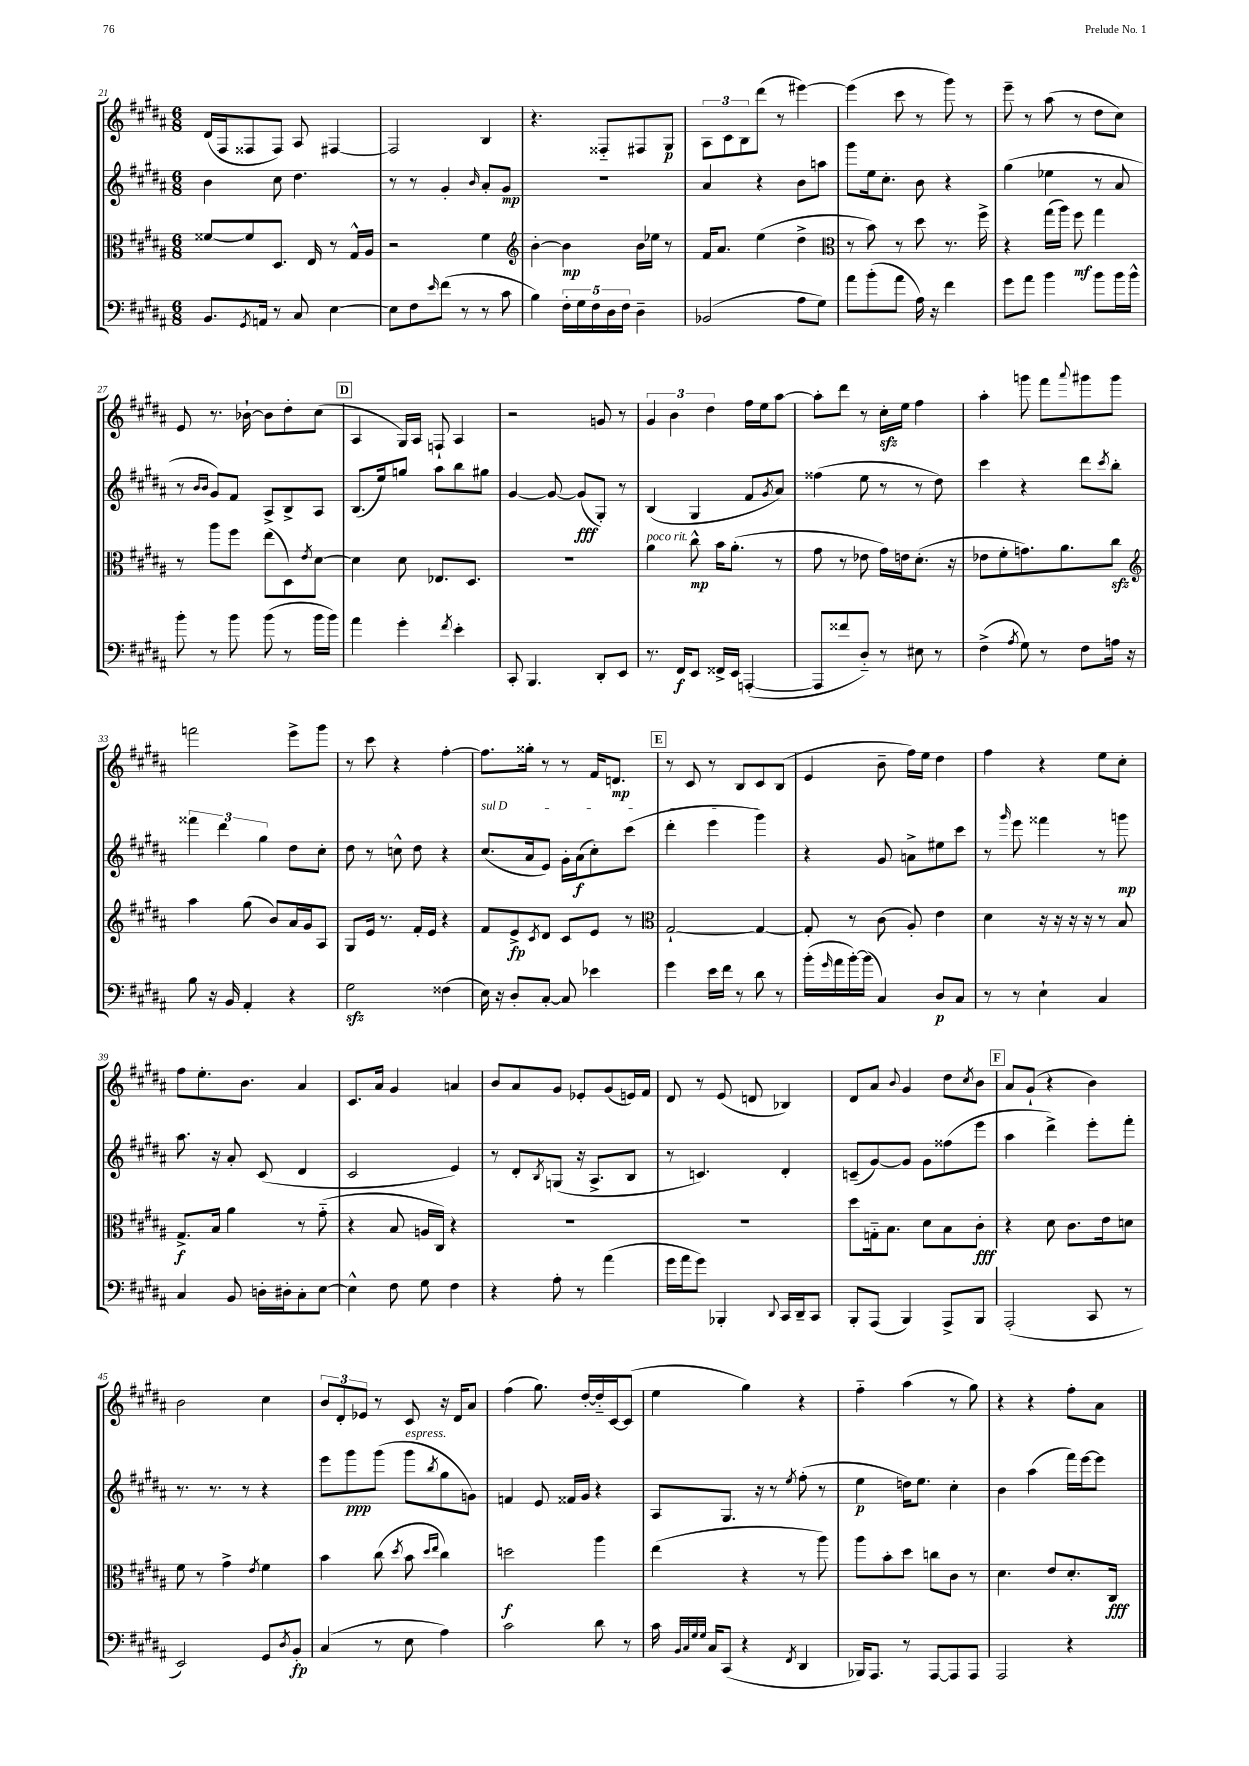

**kern	**dynam	**kern	**dynam	**kern	**dynam	**kern	**dynam
*part4	*part4	*part3	*part3	*part2	*part2	*part1	*part1
*staff4	*staff4	*staff3	*staff3	*staff2	*staff2	*staff1	*staff1
*clefF4	*	*clefC3	*	*clefG2	*	*clefG2	*
*k[f#c#g#d#a#]	*	*k[f#c#g#d#a#]	*	*k[f#c#g#d#a#]	*	*k[f#c#g#d#a#]	*
*M6/8	*	*M6/8	*	*M6/8	*	*M6/8	*
=21	=21	=21	=21	=21	=21	=21	=21
8.BB/L	.	[8f##X/L	.	4b\	.	(16d#/LL	.
.	.	.	.	.	.	16F#/J	.
.	.	8f##/]	.	.	.	8F##X/	.
8qGG#/	.	.	.	.	.	.	.
16AAn/Jk	.	.	.	.	.	.	.
8r	.	8.D#/J	.	8cc#\	.	8F##/J)	.
8C#/	.	.	.	4.dd#\	.	8A#/	.
.	.	16E/	.	.	.	.	.
[4E\	.	8r	.	.	.	[4F#X/	.
.	.	16G#^^/LL	.	.	.	.	.
.	.	16A#/JJ	.	.	.	.	.
=22	=22	=22	=22	=22	=22	=22	=22
8E\L]	.	2r	.	8r	.	2F#/]	.
8F#\	.	.	.	8r	.	.	.
16qqe/	.	.	.	.	.	.	.
(8f#\J	.	.	.	4g#'/	.	.	.
8r	.	.	.	.	.	.	.
.	.	.	.	16qqb/	.	.	.
8r	.	4f#\	.	8a#'/L	.	4B/	.
8c#\	.	.	.	8g#/J	mp	.	.
=23	=23	=23	=23	=23	=23	=23	=23
*	*	*clefG2	*	*	*	*	*
4B\)	.	[4b'\	.	2.r	.	4.r	.
20F#'\LL	.	4b\]	mp	.	.	.	.
20G#\	.	.	.	.	.	.	.
20F#\	.	.	.	.	.	.	.
.	.	.	.	.	.	8F##X/L	.
20D#\	.	.	.	.	.	.	.
20F#\JJ	.	.	.	.	.	.	.
4D#~\	.	16b\LL	.	.	.	8F#X/	.
.	.	16ee-X\JJ	.	.	.	.	.
.	.	8r	.	.	.	8G#/J	p
=24	=24	=24	=24	=24	=24	=24	=24
(2BB-X/	.	16f#/KL	.	4a#/	.	12A#\L	.
.	.	8.a#/J	.	.	.	.	.
.	.	.	.	.	.	12c#\	.
.	.	.	.	.	.	12B\	.
.	.	(4ee\	.	4r	.	(8ddd#\J	.
.	.	.	.	.	.	8r	.
8A#\L	.	4dd#^\	.	8b\L	.	[4eee#X\)	.
8G#\J)	.	.	.	8aan\J	.	.	.
=25	=25	=25	=25	=25	=25	=25	=25
*	*	*clefC3	*	*	*	*	*
8a#\L	.	8r	.	8ggg#\L	.	(4eee#\]	.
(8b'\	.	8b\)	.	16ee\k	.	.	.
.	.	.	.	8.cc#'\J	.	.	.
8a#\J	.	8r	.	.	.	8ccc#\	.
16A#\)	.	8dd#\	.	8b\	.	8r	.
16r	.	.	.	.	.	.	.
4f#\	.	8.r	.	4r	.	8ggg#\)	.
.	.	.	.	.	.	8r	.
.	.	16ff#^\	.	.	.	.	.
=26	=26	=26	=26	=26	=26	=26	=26
8g#\L	.	4r	.	(4gg#\	.	8eee~\	.
8a#\J	.	.	.	.	.	8r	.
4b\	.	(16gg#\LL	.	4ee-X\	.	(8aa#\	.
.	.	16aa#\JJ)	.	.	.	.	.
.	.	8ff#\	mf	.	.	8r	.
8b\L	.	4gg#\	.	8r	.	8dd#\L	.
16b\L	.	.	.	8a#/	.	8cc#\J)	.
16b^^\JJ	.	.	.	.	.	.	.
!!LO:LB:g=z
=27	=27	=27	=27	=27	=27	=27	=27
8b'\	.	8r	.	8r	.	8e/	.
.	.	.	.	16qqb/LL	.	.	.
.	.	.	.	16qqb/JJ	.	.	.
8r	.	8aa#\L	.	8g#/L)	.	8.r	.
8b\	.	8ff#\J	.	8f#/J	.	.	.
.	.	.	.	.	.	[16b-X`\	.
(8b\	.	(8ee\L	.	8A#^/L	.	8b-\L]	.
8r	.	8D#\)	.	8B^/	.	8dd#'\	.
.	.	8qe/	.	.	.	.	.
16b\LL	.	[8d#\J	.	8A#/J	.	(8cc#\J	.
16b\JJ)	.	.	.	.	.	.	.
!!LO:REH:place=s1:t=D
=28	=28	=28	=28	=28	=28	=28	=28
4a#\	.	4d#\]	.	(8.B/L	.	4A#/	.
.	.	.	.	16ee/k)	.	.	.
4g#'\	.	8d#\	.	8ggn/J	.	16G#/LL)	.
.	.	.	.	.	.	16A#/JJ	.
.	.	8.E-X/L	.	8aa#\L	.	8Fn`/	.
8qf#/	.	.	.	.	.	.	.
4e'\	.	.	.	8bb\	.	4A#/	.
.	.	8.D#/J	.	.	.	.	.
.	.	.	.	8gg#X\J	.	.	.
=29	=29	=29	=29	=29	=29	=29	=29
8CC#'/	.	2.r	.	[4g#/	.	2r	.
4.BBB/	.	.	.	.	.	.	.
.	.	.	.	8g#/_	.	.	.
.	.	.	.	(8g#/L]	fff	.	.
8DD#'/L	.	.	.	8G#'/J)	.	8gn/	.
8EE/J	.	.	.	8r	.	8r	.
=30	=30	=30	=30	=30	=30	=30	=30
!	!	!LO:TX:a:i:t=poco rit.	!	!	!	!	!
8.r	.	4a#\	.	(4B/	.	6g#/	.
.	.	.	.	.	.	6b\	.
16FF#/KL	f	.	.	.	.	.	.
8EE/J	.	8cc#^^\	mp	4G#/	.	.	.
.	.	.	.	.	.	6dd#\	.
16FF##X^/LL	.	16b\KL	.	.	.	.	.
16EE/JJ	.	(8.a#'\J	.	.	.	.	.
([4AAAn'/	.	.	.	8f#/L	.	16ff#\LL	.
.	.	.	.	.	.	16ee\J	.
.	.	.	.	8qg#/	.	.	.
.	.	8r	.	8a#/J)	.	[8aa#\J	.
=31	=31	=31	=31	=31	=31	=31	=31
8AAA/L]	.	8g#\	.	(4ff##X\	.	8aa#'\L]	.
8f##X/	.	8r	.	.	.	8ddd#\J	.
8D#/J)	.	8e-X\	.	8ee\	.	8r	.
8r	.	16g#\LL)	.	8r	.	16cc#zz'\LL	.
.	.	16en\J	.	.	.	16ee\JJ	.
8E#X\	.	(8.d#'\J	.	8r	.	4ff#\	.
8r	.	.	.	8dd#\)	.	.	.
.	.	16r	.	.	.	.	.
=32	=32	=32	=32	=32	=32	=32	=32
(4F#^\	.	8e-X\L	.	4ccc#\	.	4aa#'\	.
.	.	8f#'\	.	.	.	.	.
8qA#/	.	.	.	.	.	.	.
8G#\)	.	8.gn\)	.	4r	.	8gggn\	.
8r	.	.	.	.	.	8fff#\L	.
.	.	8.a#\	.	.	.	.	.
.	.	.	.	.	.	8qqaaa#/	.
8F#\L	.	.	.	8ddd#\L	.	8ggg#X\	.
.	.	.	.	8qccc#/	.	.	.
16An\Jk	.	8cc#zz\J	.	8bb'\J	.	8ggg#\J	.
16r	.	.	.	.	.	.	.
!!LO:LB:g=z
=33	=33	=33	=33	=33	=33	=33	=33
*	*	*clefG2	*	*	*	*	*
8B\	.	4aa#\	.	6fff##X\	.	2fffn\	.
16r	.	.	.	.	.	.	.
.	.	.	.	6ddd#\	.	.	.
16BB/	.	.	.	.	.	.	.
4AA#'/	.	(8gg#\	.	.	.	.	.
.	.	.	.	6gg#\	.	.	.
.	.	8b/L)	.	.	.	.	.
4r	.	16a#/L	.	8dd#\L	.	8eee^\L	.
.	.	16g#/J	.	.	.	.	.
.	.	8A#/J	.	8cc#'\J	.	8ggg#\J	.
=34	=34	=34	=34	=34	=34	=34	=34
2G#zz\	.	8G#/L	.	8dd#\	.	8r	.
.	.	16e/Jk	.	8r	.	8ccc#\	.
.	.	8.r	.	.	.	.	.
.	.	.	.	8ccn^^\	.	4r	.
.	.	16f#'/LL	.	8dd#\	.	.	.
.	.	16e/JJ	.	.	.	.	.
(4F##X\	.	4r	.	4r	.	[4ff#'\	.
=35	=35	=35	=35	=35	=35	=35	=35
!	!	!	!	!LO:TX:a:i:t=sul D	!	!	!
16E\)	.	8f#/L	.	(8.cc#/L	.	8.ff#\L]	.
16r	.	.	.	.	.	.	.
8D#'/L	.	8e^/	fp	.	.	.	.
.	.	.	.	16a#/k	.	16gg##X'\Jk	.
.	.	8qc#/	.	.	.	.	.
[8C#'/J	.	8d#/J	.	8e/J)	.	8r	.
8C#/]	.	8c#/L	.	16g#'\LL	.	8r	.
.	.	.	.	(16a#\J	f	.	.
4e-X\	.	8e/J	.	8cc#'\)	.	16f#/KL	.
.	.	.	.	.	.	8.dn/J	mp
.	.	8r	.	(8ccc#\J	.	.	.
!!LO:REH:place=s1:t=E
=36	=36	=36	=36	=36	=36	=36	=36
*	*	*clefC3	*	*	*	*	*
4g#\	.	[2G#`/	.	4ddd#'\	.	8r	.
.	.	.	.	.	.	8c#/	.
16e\LL	.	.	.	4eee\	.	8r	.
16f#\JJ	.	.	.	.	.	.	.
8r	.	.	.	.	.	8B/L	.
8d#\	.	4G#/_	.	4ggg#\)	.	8c#/	.
8r	.	.	.	.	.	(8B/J	.
=37	=37	=37	=37	=37	=37	=37	=37
(16b'\LL	.	8G#'/]	.	4r	.	4e/	.
16qqg#/	.	.	.	.	.	.	.
16a#\	.	.	.	.	.	.	.
[16b'\)	.	8r	.	.	.	.	.
(16b\JJ]	.	.	.	.	.	.	.
4C#/)	.	(8c#\	.	8g#/	.	8b~\	.
.	.	8A#'/)	.	8an^\L	.	16ff#\LL)	.
.	.	.	.	.	.	16ee\JJ	.
8D#/L	p	4e\	.	8ee#X\	.	4dd#\	.
8C#/J	.	.	.	8ccc#\J	.	.	.
=38	=38	=38	=38	=38	=38	=38	=38
8r	.	4d#\	.	8r	.	4ff#\	.
.	.	.	.	16qqggg#/	.	.	.
8r	.	.	.	8eee\	.	.	.
4E`\	.	16r	.	4fff##X\	.	4r	.
.	.	16r	.	.	.	.	.
.	.	16r	.	.	.	.	.
.	.	16r	.	.	.	.	.
4C#/	.	8r	.	8r	.	8ee\L	.
.	.	8B/	.	8gggn\	mp	8cc#'\J	.
!!LO:LB:g=z
=39	=39	=39	=39	=39	=39	=39	=39
4C#/	.	8.G#^/L	f	8.aa#\	.	8ff#\L	.
.	.	.	.	.	.	8.ee'\	.
.	.	16B/Jk	.	16r	.	.	.
8BB/	.	4a#\	.	8a#'/	.	.	.
.	.	.	.	.	.	8.b\J	.
16Dn'\LL	.	.	.	(8c#/	.	.	.
16D#X'\J	.	.	.	.	.	.	.
8C#'\	.	8r	.	4d#/	.	4a#/	.
[8E\J	.	(8g#\	.	.	.	.	.
=40	=40	=40	=40	=40	=40	=40	=40
4E^^\]	.	4r	.	2c#/	.	8.c#/L	.
.	.	.	.	.	.	16a#/Jk	.
8F#\	.	8B/	.	.	.	4g#/	.
8G#\	.	16An/LL	.	.	.	.	.
.	.	16C#/JJ)	.	.	.	.	.
4F#\	.	4r	.	4e/)	.	4an/	.
=41	=41	=41	=41	=41	=41	=41	=41
4r	.	2.r	.	8r	.	8b/L	.
.	.	.	.	8d#'/L	.	8a#/	.
.	.	.	.	8qB/	.	.	.
8A#'\	.	.	.	(8Gn/J	.	8g#/J	.
8r	.	.	.	16r	.	8e-X'/L	.
.	.	.	.	8.A#^/L	.	.	.
(4a#\	.	.	.	.	.	(8g#/	.
.	.	.	.	8B/J	.	16en/L)	.
.	.	.	.	.	.	16f#/JJ	.
=42	=42	=42	=42	=42	=42	=42	=42
16g#\LL	.	2.r	.	8r	.	8d#/	.
16a#\J	.	.	.	.	.	.	.
8g#\J)	.	.	.	4.cn/)	.	8r	.
4BBB-X'/	.	.	.	.	.	(8e/	.
.	.	.	.	.	.	8dn/	.
8qqDD#/	.	.	.	.	.	.	.
16CC#/LL	.	.	.	4d#'/	.	4B-X/)	.
16DD#~/J	.	.	.	.	.	.	.
8CC#/J	.	.	.	.	.	.	.
=43	=43	=43	=43	=43	=43	=43	=43
8BBB'/L	.	8dd#\L	.	(8cn~/L	.	8d#/L	.
(8AAA#/J	.	16Gn\k	.	[8g#/)	.	8a#/J	.
.	.	8.B\J	.	.	.	.	.
.	.	.	.	.	.	8qqb/	.
4BBB/)	.	.	.	8g#/J]	.	4g#/	.
.	.	8d#\L	.	8g#\L	.	.	.
8AAA#^/L	.	8B\	.	(8ff##X\	.	8dd#\L	.
.	.	.	.	.	.	8qcc#/	.
8BBB/J	.	8c#'\J	fff	8eee\J	.	8b\J	.
!!LO:REH:place=s1:t=F
=44	=44	=44	=44	=44	=44	=44	=44
(2AAA#'/	.	4r	.	4aa#\	.	8a#/L	.
.	.	.	.	.	.	(8g#`/J	.
.	.	8d#\	.	4ddd#^\)	.	4r	.
.	.	8.c#\L	.	.	.	.	.
8CC#/	.	.	.	8eee'\L	.	4b\)	.
.	.	16e\k	.	.	.	.	.
8r	.	8dn\J	.	8fff#'\J	.	.	.
!!LO:LB:g=z
=45	=45	=45	=45	=45	=45	=45	=45
2EE/)	.	8f#\	.	8.r	.	2b\	.
.	.	8r	.	.	.	.	.
.	.	.	.	8.r	.	.	.
.	.	4g#^\	.	.	.	.	.
.	.	.	.	8r	.	.	.
.	.	8qe/	.	.	.	.	.
8GG#/L	.	4f#\	.	4r	.	4cc#\	.
8qD#/	.	.	.	.	.	.	.
8BB'/J	fp	.	.	.	.	.	.
=46	=46	=46	=46	=46	=46	=46	=46
(4C#/	.	4b\	.	8eee\L	.	12b/L	.
.	.	.	.	.	.	12d#'/	.
.	.	.	.	8ggg#\	ppp	.	.
.	.	.	.	.	.	12e-X/J	.
8r	.	(8cc#\	.	(8ggg#\J	.	8r	.
.	.	8qdd#/	.	.	.	.	.
!	!	!	!	!LO:TX:a:i:t=espress.	!	!	!
8E\	.	8b\	.	8ggg#\L	.	8c#/	.
.	.	16qqdd#/LL	.	.	.	.	.
.	.	16qqee/JJ	.	8qbb/	.	.	.
4A#\)	.	4cc#\)	.	8gg#\	.	16r	.
.	.	.	.	.	.	16d#/KL	.
.	.	.	.	8gn\J)	.	8a#/J	.
=47	=47	=47	=47	=47	=47	=47	=47
2c#\	.	2ddn\	f	4fn/	.	(4ff#\	.
.	.	.	.	8e/	.	8.gg#\)	.
.	.	.	.	16f##X/LL	.	.	.
.	.	.	.	16g#/JJ	.	[16dd#'/LL	.
8d#\	.	4aa#\	.	4r	.	16dd#/]	.
.	.	.	.	.	.	[16c#/J	.
8r	.	.	.	.	.	(8c#/J]	.
=48	=48	=48	=48	=48	=48	=48	=48
16c#\	.	(4ee\	.	8A#/L	.	4ee\	.
32qqBB/LLL	.	.	.	.	.	.	.
32qqC#/	.	.	.	.	.	.	.
32qqG#/	.	.	.	.	.	.	.
32qqG#/JJJ	.	.	.	.	.	.	.
16C#/KL	.	.	.	.	.	.	.
(8CC#/J	.	.	.	8.G#/J	.	.	.
4r	.	4r	.	.	.	4gg#\)	.
.	.	.	.	16r	.	.	.
.	.	.	.	8r	.	.	.
8qFF#/	.	.	.	8qee/	.	.	.
4DD#/	.	8r	.	(8ff#'\	.	4r	.
.	.	8aa#\)	.	8r	.	.	.
=49	=49	=49	=49	=49	=49	=49	=49
16BBB-X/KL)	.	8aa#\L	.	4ee\	p	4ff#\	.
8.AAA#/J	.	.	.	.	.	.	.
.	.	8b'\	.	.	.	.	.
8r	.	8dd#\J	.	16ddn\KL)	.	(4aa#\	.
.	.	.	.	8.ee\J	.	.	.
[8AAA#/L	.	8ccn\L	.	.	.	.	.
8AAA#/]	.	8c#\J	.	4cc#'\	.	8r	.
8AAA#/J	.	8r	.	.	.	8gg#\)	.
=50	=50	=50	=50	=50	=50	=50	=50
2AAA#/	.	4.d#\	.	4b\	.	4r	.
.	.	.	.	(4aa#\	.	4r	.
.	.	8e/L	.	.	.	.	.
4r	.	8.d#'/	.	16fff#\LL)	.	8ff#'\L	.
.	.	.	.	[16eee\J	.	.	.
.	.	.	.	8eee\J]	.	8a#\J	.
.	.	16C#/Jk	fff	.	.	.	.
==	==	==	==	==	==	==	==
*-	*-	*-	*-	*-	*-	*-	*-
